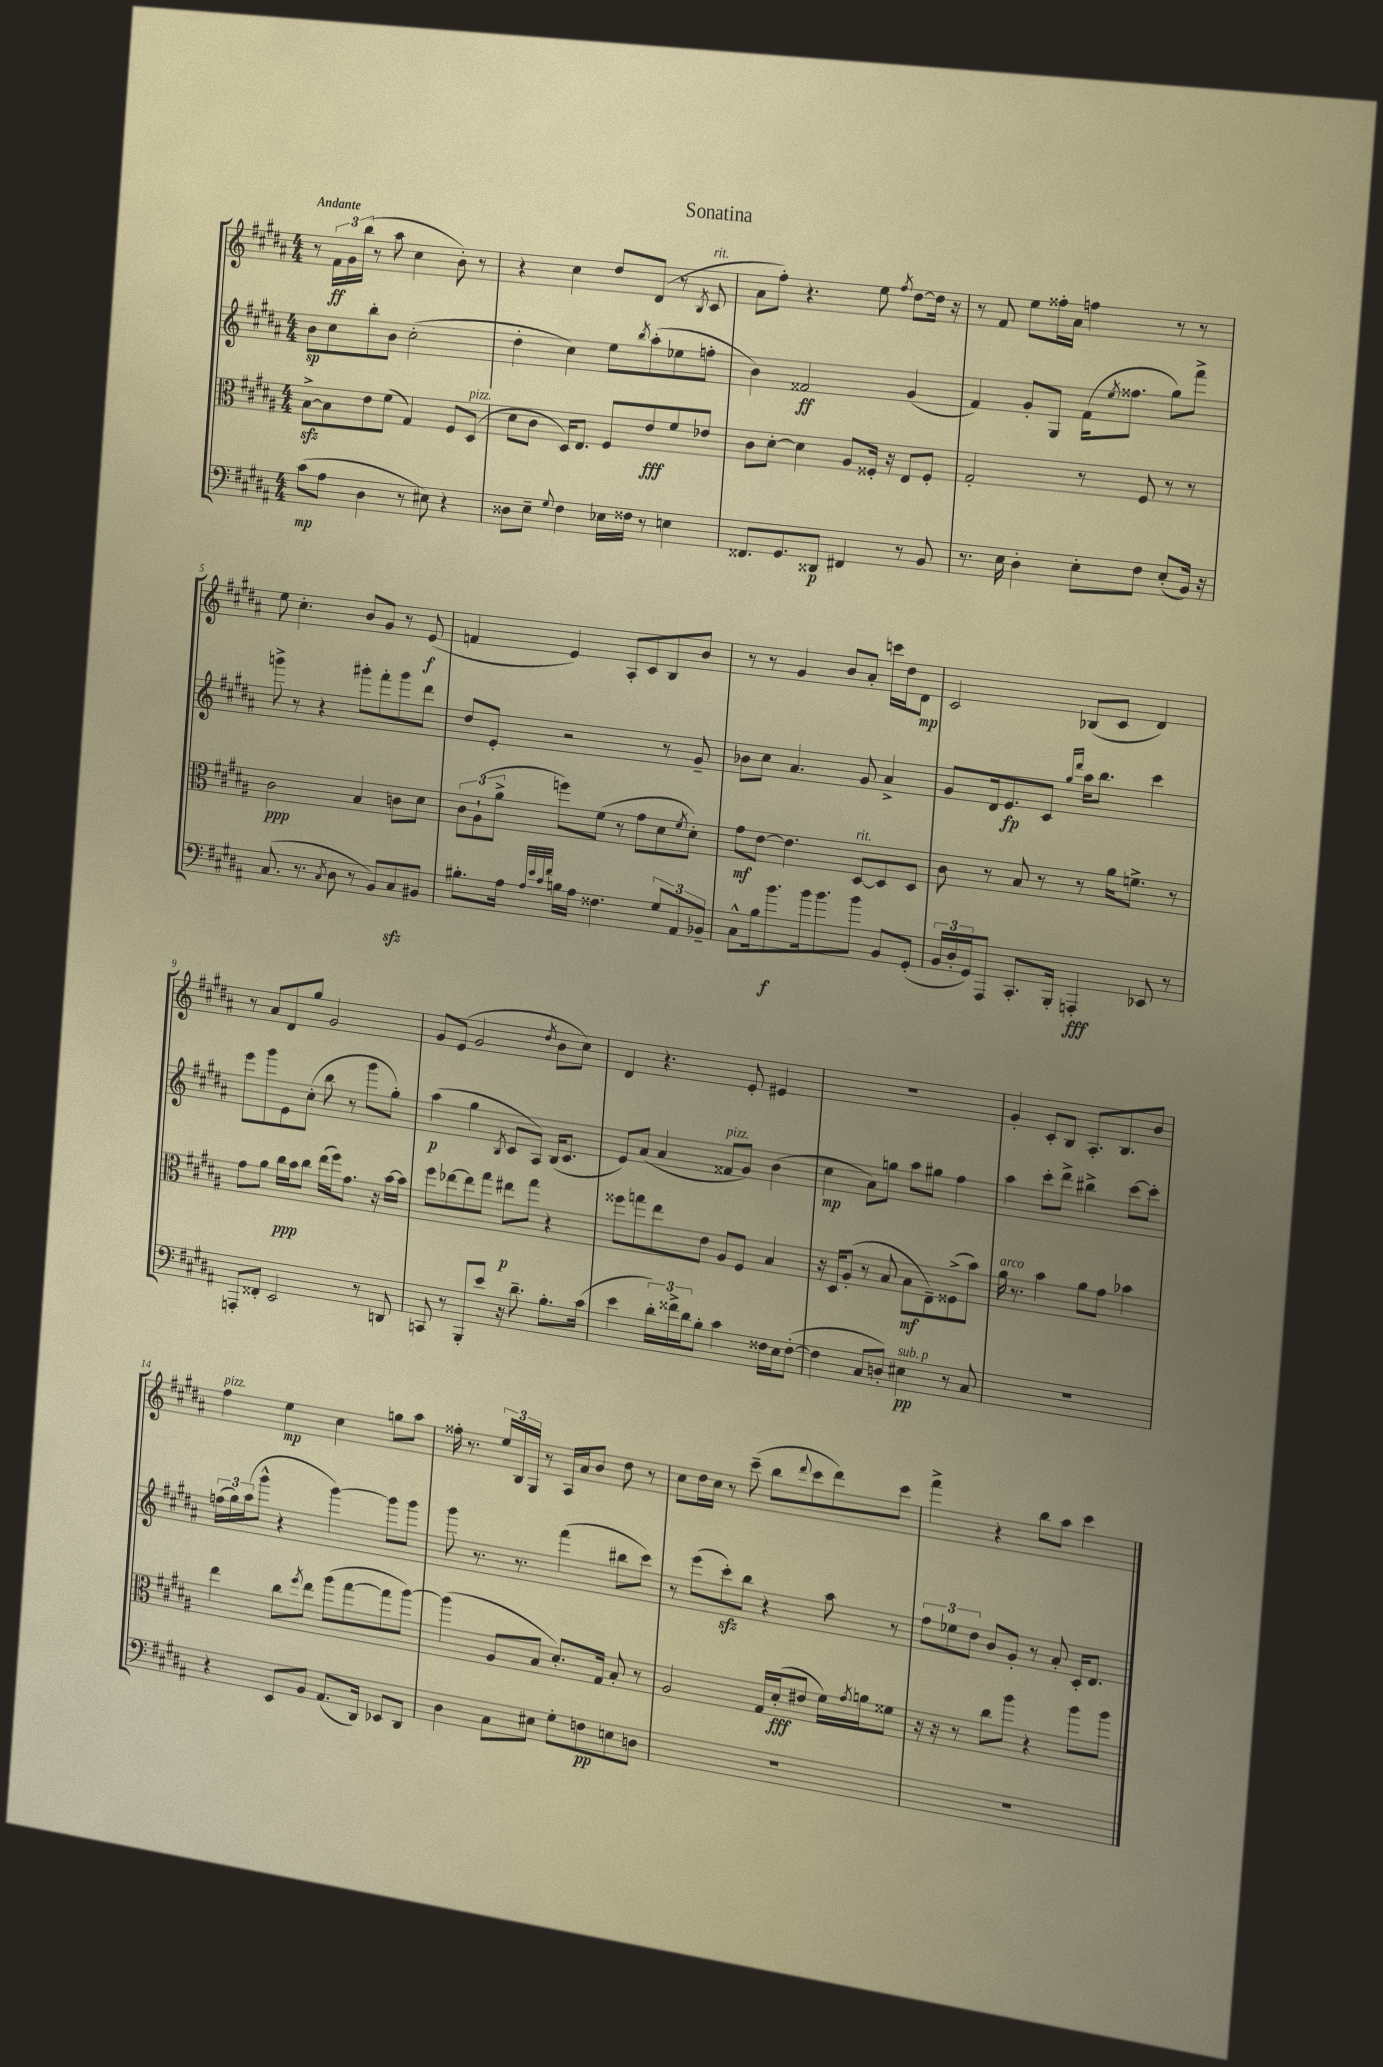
\header { title = "Sonatina" }
<<
\new StaffGroup <<
\new Staff = "s0" {
    \clef treble \key b \major \numericTimeSignature \time 4/4 \tempo "Andante"
    r8 \tuplet 3/2 { fis'16\ff gis'16 b''16( } r8 ais''8 cis''4 b'8-.) r8 |
    r4 cis''4 dis''8 dis'8( r8 \acciaccatura { b8 } cis'8^\markup { \italic "rit." } |
    ais'8 fis''8-.) r4. e''8 \acciaccatura { fis''8 } dis''8~ dis''16 r16 |
    r8 fis'8 e''8 fisis''16-. ais'16 f''4 r8 r8 |
    e''8 cis''4.-. b'8 gis'8 r8 e'8\f( |
    f'4 e'4) ais8-. cis'8 b8 b'8 |
    r8 r8 gis'4 b'8 ais'8-. c'''16 dis''16 dis'8\mp |
    cis'2 bes8( cis'8 dis'4) |
    r8 ais'8 dis'8 gis''8 gis'2 |
    gis'8 e'8( gis'2 \acciaccatura { dis''8 } b'8 cis''8) |
    dis'4 r4. e'8-. eis'4 |
    R1 |
    gis'4-. cis'8-. b8 ais8.-. b8. b'8 |
    fis''4^\markup { \italic "pizz." } e''4\mp cis''4 g''8 ais''8 |
    fisis''16-. r8. \tuplet 3/2 { e''16 b16 gis16 } r8 ais16 ais'16 b'8 dis''8 r8 |
    cis''8 dis''16 cis''16 r8 cis'''8--( b''8 \appoggiatura { dis'''8 } cis'''8 dis'''8) cis'''8 |
    fis'''4-> r4 b''8 ais''8 cis'''4 \bar "|." |
}
\new Staff = "s1" {
    \clef treble \key b \major \numericTimeSignature \time 4/4
    b'8\sp cis''8 b''8-. b'8 cis''2-.( |
    dis''4-. cis''4) e''8 \acciaccatura { b''8 } ais''8-.( ees''8 f''8-. |
    b'4) fisis'2\ff gis'4( |
    fis'4) gis'8-. gis8 fis'16( \acciaccatura { e''8 } fisis''8. gis''8) fis'''8-> |
    g'''8-> r8 r4 gis'''8-. fis'''8-. gis'''8 dis'''8 |
    dis''8 e'8-. r2 r8 gis'8-- |
    bes'8 cis''8 ais'4. gis'8 ais'4-> |
    gis'8 dis'16 e'8.\fp cis'8 \grace { gis''16 dis'''16 } ais''16 b''8. cis'''4 |
    e'''8 gis'''8 e'8 cis''8-.( b''8 r8 gis'''8 gis''8-.) |
    ais''4\p( gis''4 \acciaccatura { b8 } cis'8 ais8) b16( cis'8. |
    e'8) ais'8( ais'4 fisis'8^\markup { \italic "pizz." } gis'8) b'4( |
    cis''4\mp ais'8) g''8 ais''8 gis''8 fis''4 |
    ais''4 cis'''8-. dis'''8-> bis''4-> cis'''8~ cis'''8-. |
    \tuplet 3/2 { f''16( gis''16) ais''16( } gis'''8-^ r4 gis'''4~) gis'''8 gis'''8 |
    gis'''8 r8. r8. fis'''4( bis''8 cis'''8) |
    r8 e'''8( cis'''8-.\sfz) b''8 r4 ais''8 r8 |
    \tuplet 3/2 { fis''8 ees''8 dis''8 } b'8 gis'8-. r8 ais'8-. cis'16-. dis'8. \bar "|." |
}
\new Staff = "s2" {
    \clef alto \key b \major \numericTimeSignature \time 4/4
    b8~->\sfz b8 e'8 fis'8( gis4) fis8 dis8^\markup { \italic "pizz." }( |
    dis'8 cis'8 dis16) e8. fis8 e'8\fff fis'8 ees'8 |
    cis'8 dis'8~-. dis'4 ais8 fisis16-. r16 e8 fisis8-. |
    gis2-. r8 fis8 r8 r8 |
    cis'2\ppp b4 c'8 dis'8 |
    \tuplet 3/2 { cis'8 ais8-!( ais'8-> } f''8) fis'8( r8 gis'8 dis'8 \acciaccatura { fis'8 } dis'8-.) |
    gis'8\mf e'8~ e'4. dis8~^\markup { \italic "rit." } dis8 dis8 |
    cis'8 r8 b8 r8 r8 ais'16 f'8.-> r8 |
    gis'8 ais'8 cis''16\ppp b'16 cis''8 e''16( fis''16) gis'8. r16 b'16~ b'16 |
    fis''8 ees''8~ ees''8 gis''8 eis''8\p gis''8 r4 |
    fisis''8 g''8 e''8 e'8 ais8 fis8 b4 |
    r16 dis16 ais8-.( r8 b8 b8\mf e8--) fisis8->( b'8) |
    ais'16^\markup { \italic "arco" } r8. b'4 ais'8 gis'8 bes'4 |
    e''4 cis''8 \acciaccatura { fis''8 } e''8 ais''8( gis''8~ gis''8 ais''8~) |
    ais''4( ais8 b8 dis'8.-.) gis16 b8-. r8 |
    ais2 gis16 dis'16-.\fff( eis'8 fis'16) \acciaccatura { gis'8 } a'16 fisis'8 |
    r16 r16 r8 cis''8 ais''8 r4 ais''8 ais''8 \bar "|." |
}
\new Staff = "s3" {
    \clef bass \key b \major \numericTimeSignature \time 4/4
    cis'8\mp( ais8 dis4 r8 eis8) r4 |
    disis8 e8-- \appoggiatura { gis8 } fis4 ees16 fisis16 r8 e4 |
    fisis,8. gis,8. disis,8\p fis,4 r8 b,8 |
    r8. e16 dis4-. e8-. fis8 e8-.( b,16) r16 |
    cis8.( r8. \acciaccatura { cis8 } dis8 r8 b,8) cis8\sfz bis,8 |
    bis8.-. ais16 \grace { ais32 e'32 cis'32 fis'32 } b16 ais16 fisis4. \tuplet 3/2 { gis8 ais,8 bes,8-- } |
    cis8-^ b16 b'8.\f b'16 b'8. b'8 b,8 gis,8-.( |
    \tuplet 3/2 { b,16 dis16-. gis,16) } ais,,8 cis,8.-. b,,16-. a,,4-.\fff ees,8 r8 |
    a,,8-. fisis,8-. e,2 r8 d,8 |
    c,8 r8 b,,8-. e'8 r16 dis'8.-- b8.-. cis'16( |
    e'4 \tuplet 3/2 { dis'16-.) fisis'16-> dis'16 } b8-. cis'4 fisis16 e16 fisis8~-.( |
    fisis4 cis8 d8-.) eis4\pp^\markup { \italic "sub. p" } r8 cis8 |
    R1 |
    r4 e,8 b,8 ais,8.( dis,16) ees,8 dis,8 |
    dis4 cis8 eis8 gis8-. f8\pp e8 d8 |
    R1 |
    R1 \bar "|." |
}
>>
>>
